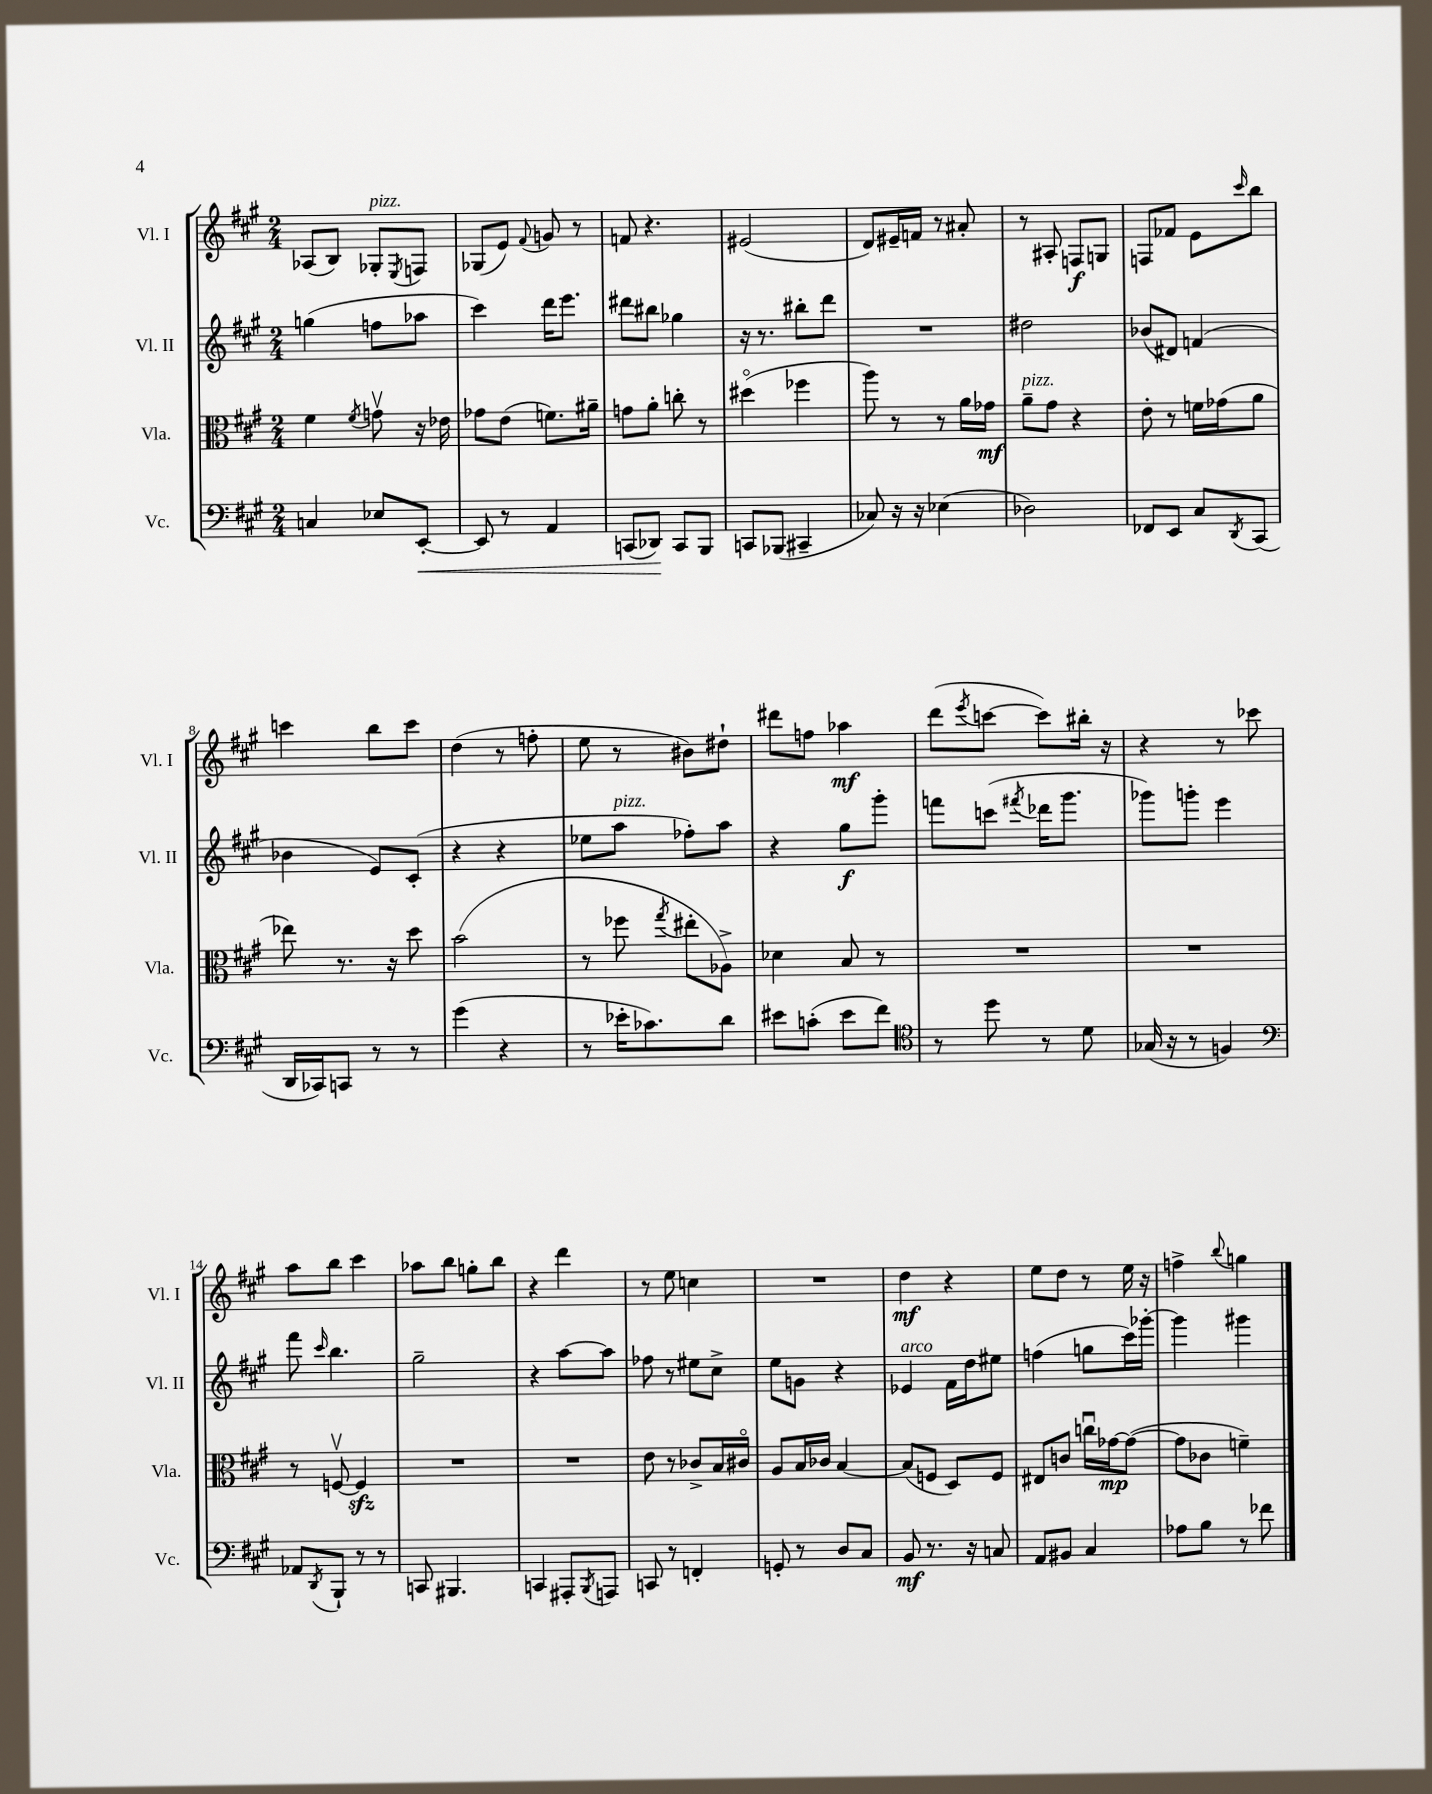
<<
\new StaffGroup <<
\new Staff = "s0" \with { instrumentName = "Vl. I" shortInstrumentName = "Vl. I" } {
    \clef treble \key a \major \numericTimeSignature \time 2/4
    aes8( b8) ges8-.^\markup { \italic "pizz." } \acciaccatura { e8 } f8 |
    ges8( e'8) \appoggiatura { fis'8 } g'8 r8 |
    f'8 r4. |
    eis'2( |
    d'8) eis'16-- f'16 r8 ais'8-. |
    r8 ais8-. f8\f g8 |
    f8 fes'8 e'8 \grace { cis'''16 } b''8 |
    c'''4 b''8 c'''8 |
    d''4( r8 f''8-. |
    e''8 r8 bis'8) dis''8-! |
    dis'''8 f''8 aes''4\mf |
    d'''8( \acciaccatura { e'''8 } c'''8~ c'''8) bis''16-. r16 |
    r4 r8 ces'''8 |
    a''8 b''8 cis'''4 |
    aes''8 b''8 g''8-. b''8 |
    r4 d'''4 |
    r8 e''8 c''4 |
    R2 |
    d''4\mf r4 |
    e''8 d''8 r8 e''16 r16 |
    f''4-> \appoggiatura { b''8 } g''4 \bar "|." |
}
\new Staff = "s1" \with { instrumentName = "Vl. II" shortInstrumentName = "Vl. II" } {
    \clef treble \key a \major \numericTimeSignature \time 2/4
    g''4( f''8 aes''8 |
    cis'''4) d'''16 e'''8. |
    dis'''8 bis''8 ges''4 |
    r16 r8. bis''8-. d'''8 |
    R2 |
    dis''2 |
    bes'8( dis'8) f'4( |
    bes'4 e'8) cis'8-.( |
    r4 r4 |
    ees''8 a''8^\markup { \italic "pizz." } fes''8-.) a''8 |
    r4 gis''8\f gis'''8-. |
    f'''8 c'''8( \acciaccatura { fis'''8 } des'''16 gis'''8. |
    ges'''8) g'''8-. e'''4 |
    fis'''8 \grace { cis'''16 } b''4. |
    gis''2-- |
    r4 a''8~ a''8 |
    fes''8 r8 eis''8 cis''8-> |
    e''8 g'8 r4 |
    ees'4^\markup { \italic "arco" } fis'16 d''16 eis''8 |
    f''4( g''8 cis'''16) ges'''16~-. |
    ges'''4 gis'''4 \bar "|." |
}
\new Staff = "s2" \with { instrumentName = "Vla." shortInstrumentName = "Vla." } {
    \clef alto \key a \major \numericTimeSignature \time 2/4
    fis'4 \acciaccatura { fis'8 } g'8\upbow r16 ees'16 |
    ges'8 e'8( f'8.) ais'16-- |
    g'8 a'8-. c''8-. r8 |
    dis''4\flageolet( fes''4 |
    a''8) r8 r8 a'16 ges'16\mf |
    a'8--^\markup { \italic "pizz." } gis'8 r4 |
    e'8-. r8 f'16 ges'16( a'8 |
    ees''8) r8. r16 d''8 |
    b'2( |
    r8 fes''8 \acciaccatura { gis''8 } eis''8-. aes8->) |
    des'4 b8 r8 |
    R2 |
    R2 |
    r8 f8~\upbow f4\sfz |
    R2 |
    R2 |
    e'8 r8 ces'8-> b16 cis'16\flageolet |
    a8 b16 ces'16 b4~ |
    b8( f8 d8) f8 |
    eis8 c'8 c''16\downbow ges'16~\mp ges'8~( |
    ges'8 ces'8 f'4--) \bar "|." |
}
\new Staff = "s3" \with { instrumentName = "Vc." shortInstrumentName = "Vc." } {
    \clef bass \key a \major \numericTimeSignature \time 2/4
    c4 ees8 e,8~-.\< |
    e,8 r8 a,4 |
    c,8( des,8\!) c,8 b,,8 |
    c,8 bes,,8( cis,4-- |
    ces8) r16 r16 ees4( |
    des2) |
    fes,8 e,8 cis8 \acciaccatura { d,8 } cis,8( |
    d,16 ces,16) c,8 r8 r8 |
    gis'4( r4 |
    r8 ees'16-. ces'8.) d'8 |
    eis'8 c'8-.( eis'8 fis'8) |
    \clef tenor r8 d''8 r8 d'8 |
    ges16( r16 r8 f4) |
    \clef bass aes,8 \acciaccatura { d,8 } b,,8-! r8 r8 |
    c,8 bis,,4. |
    c,4 ais,,8-. \acciaccatura { b,,8 } a,,8 |
    c,8 r8 f,4-. |
    g,8-. r8 d8 cis8 |
    b,8\mf r8. r16 c8 |
    a,8 bis,8 cis4 |
    aes8 b8 r8 fes'8 \bar "|." |
}
>>
>>
